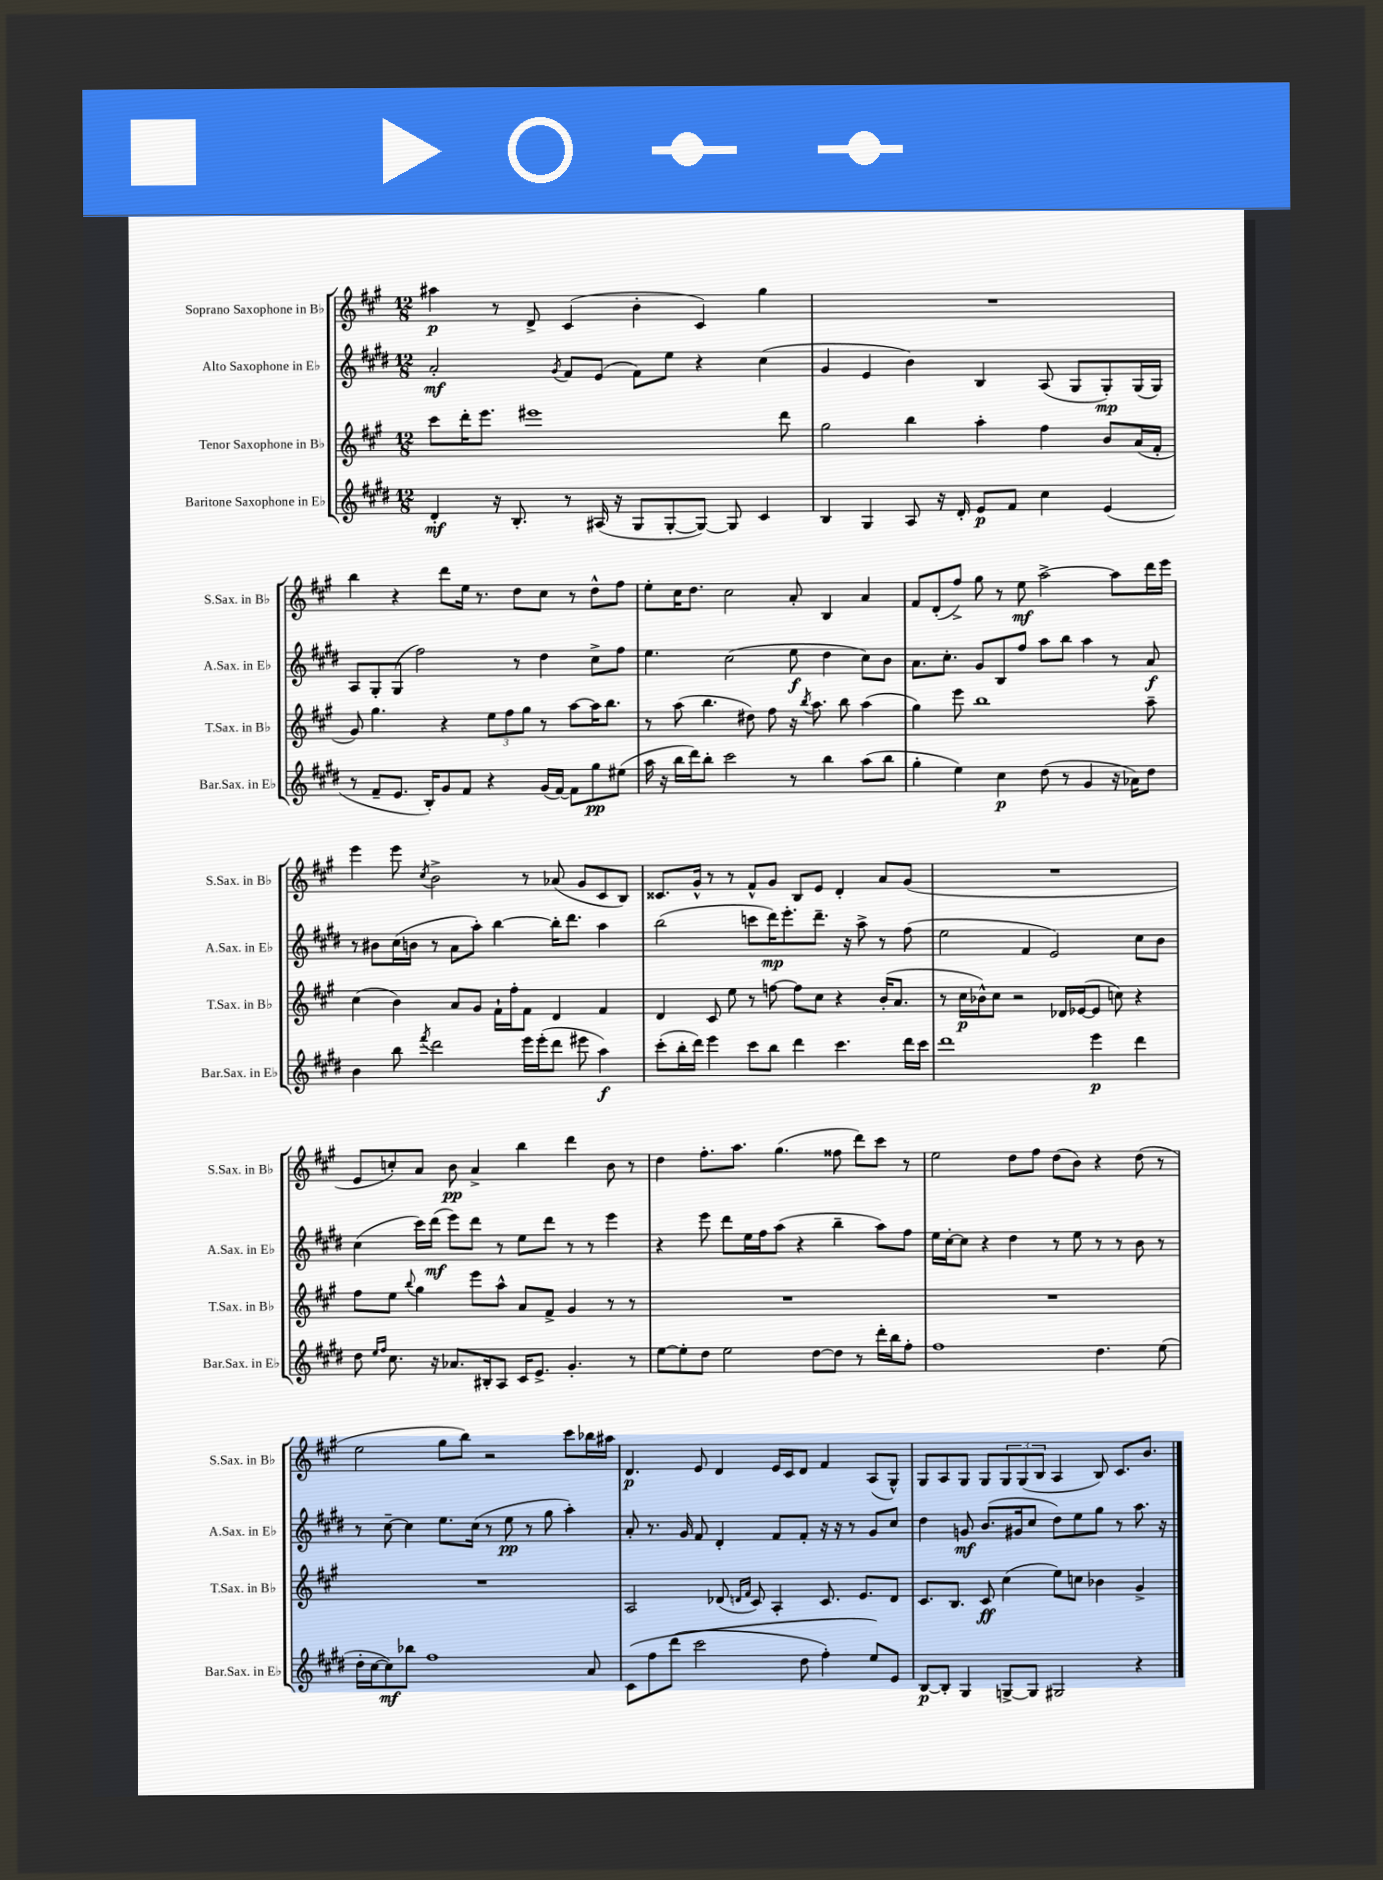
<<
\new StaffGroup <<
\new Staff = "s0" \with { instrumentName = "Soprano Saxophone in Bb" shortInstrumentName = "S.Sax. in Bb" } {
    \clef treble \key a \major \numericTimeSignature \time 12/8
    ais''4\p r8 d'8-> cis'4( b'4-. cis'4) gis''4 |
    R1. |
    b''4 r4 d'''8 e''16 r8. d''8 cis''8 r8 d''8-^ fis''8 |
    e''8-. cis''16 d''8. cis''2 a'8-. b4 a'4 |
    fis'8 d'8-.( fis''8->) gis''8 r8 e''8\mf a''2~-> a''8 d'''16 e'''16 |
    e'''4 e'''8 \acciaccatura { cis''8 } b'2-> r8 aes'8( gis'8 cis'8 b8) |
    cisis'8. gis'16-^ r8 r8 fis'8-^ gis'8 b8 e'8 d'4-. a'8 gis'8( |
    R1. |
    e'8 c''8-.) a'8 b'8\pp a'4-> b''4 d'''4 b'8 r8 |
    d''4 fis''8.-. a''8. gis''4.( fisis''8 d'''8) cis'''8 r8 |
    e''2 d''8 fis''8 d''8( b'8) r4 d''8( r8 |
    e''2 gis''8 b''8) r2 cis'''8 bes''16 ais''16 |
    d'4.\p e'8 d'4 e'16 cis'16 d'8 fis'4 a8( gis8-^) |
    gis8 a8 gis8 gis8 \tuplet 3/2 { gis8 gis8( b8 } a4 b8) cis'8. b'8. \bar "|." |
}
\new Staff = "s1" \with { instrumentName = "Alto Saxophone in Eb" shortInstrumentName = "A.Sax. in Eb" } {
    \clef treble \key e \major \numericTimeSignature \time 12/8
    a'2-.\mf \acciaccatura { gis'8 } fis'8 e'8( fis'8) e''8 r4 cis''4( |
    gis'4 e'4 b'4) b4 a8( gis8 gis8-.\mp) gis16( gis16) |
    a8 gis8-. gis8( fis''2) r8 dis''4 cis''8-> fis''8 |
    e''4. cis''2( e''8\f dis''4 cis''8) b'8 |
    a'8. cis''8.-. gis'8 b8 fis''8 a''8 b''8 a''4 r8 a'8\f |
    r8 bis'8 cis''16( b'16 r8 a'8 a''8-.) b''4~ b''16-. dis'''8. a''4 |
    b''2( c'''8 dis'''16\mp) e'''8.-. dis'''8.-- r16 a''8-> r8 fis''8( |
    e''2 fis'4 e'2) cis''8 b'8 |
    cis''4( cis'''16) dis'''16\mf( e'''8) dis'''8 r8 e''8 dis'''8 r8 r8 e'''4 |
    r4 e'''8 dis'''8 e''16 fis''16 a''8( r4 b''4-- a''8) fis''8 |
    e''16 cis''16~-. cis''8 r4 dis''4 r8 e''8 r8 r8 b'8 r8 |
    r8 cis''8~-- cis''4 e''8. cis''16( r8 e''8\pp r8 gis''8 a''4-.) |
    a'8-. r8. gis'16 fis'8 dis'4-. fis'8 fis'8-. r16 r16 r8 gis'8 cis''8 |
    dis''4 g'8\mf b'8.( gis'16 cis''8 dis''8) e''8 gis''8 r8 a''8. r16 \bar "|." |
}
\new Staff = "s2" \with { instrumentName = "Tenor Saxophone in Bb" shortInstrumentName = "T.Sax. in Bb" } {
    \clef treble \key a \major \numericTimeSignature \time 12/8
    cis'''8 d'''16-. e'''8. eis'''1 d'''8 |
    gis''2 b''4 a''4-. fis''4 b'8 a'16( fis'16-. |
    gis'8) gis''4. r4 \tuplet 3/2 { e''8 fis''8 gis''8 } r8 a''8~ a''16 b''8. |
    r8 a''8( b''4. dis''8) fis''8 r16 \acciaccatura { b''8 } a''8. b''8 a''4( |
    gis''4) e'''8 b''1 a''8-- |
    cis''4( b'4) a'8 gis'8 fis'16-! fis''16-. fis'8 d'4 fis'4 |
    d'4 cis'8 e''8 r8 f''8~ f''8 cis''8 r4 b'16-.( a'8. |
    r8 cis''16\p bes'16-^) cis''8 r2 des'16 ees'16~( ees'8 c''8) r4 |
    fis''8 e''8 \appoggiatura { b''8 } gis''4 e'''8 a''8-^ a'8 fis'8-> gis'4 r8 r8 |
    R1. |
    R1. |
    R1. |
    a2 des'8( \grace { d'16 fis'16 } cis'8) a4-. cis'8. e'8. d'8 |
    cis'8. b8. cis'8\ff cis''4( e''8) c''8 bes'4 gis'4-> \bar "|." |
}
\new Staff = "s3" \with { instrumentName = "Baritone Saxophone in Eb" shortInstrumentName = "Bar.Sax. in Eb" } {
    \clef treble \key e \major \numericTimeSignature \time 12/8
    dis'4-.\mf r16 b8.-. r8 ais16( r16 gis8 gis8~-. gis8~) gis8 cis'4 |
    b4 gis4 a8 r16 dis'16-. e'8\p fis'8 cis''4 e'4( |
    r8 fis'8-- e'8. b16-.) gis'8 fis'8 r4 gis'16( fis'16~) fis'8 gis''8\pp eis''8( |
    a''16 r16 b''16 dis'''16) b''8-. cis'''2 r8 b''4 a''8( b''8 |
    gis''4-. e''4) cis''4\p dis''8( r8 gis'4 r16 aes'16) dis''8 |
    b'4 b''8 \acciaccatura { fis'''8 } dis'''2 e'''16 e'''16-.( dis'''8 eis'''8 a''4\f) |
    cis'''8-.( b''16-. dis'''16) e'''4 cis'''8 b''8 dis'''4 cis'''4. dis'''16 cis'''16 |
    dis'''1 e'''4\p dis'''4 |
    dis''8 \grace { e''16 fis''16 } cis''8. r16 aes'8. bis16-. a8 cis'16 e'8.-> gis'4.-. r8 |
    e''8~ e''8-. dis''8 e''2 dis''8~ dis''8 r8 dis'''16-. b''16 fis''8-. |
    fis''1 dis''4. e''8( |
    dis''16-. cis''16~ cis''8\mf) bes''8 fis''1 a'8 |
    cis'8\( fis''8 dis'''8( cis'''2 dis''8 fis''4-.) e''8\) e'8 |
    b8~\p b8-. gis4 g8~-> g8 gis2 r4 \bar "|." |
}
>>
>>
\layout { \context { \Score \remove "Bar_number_engraver" } }
